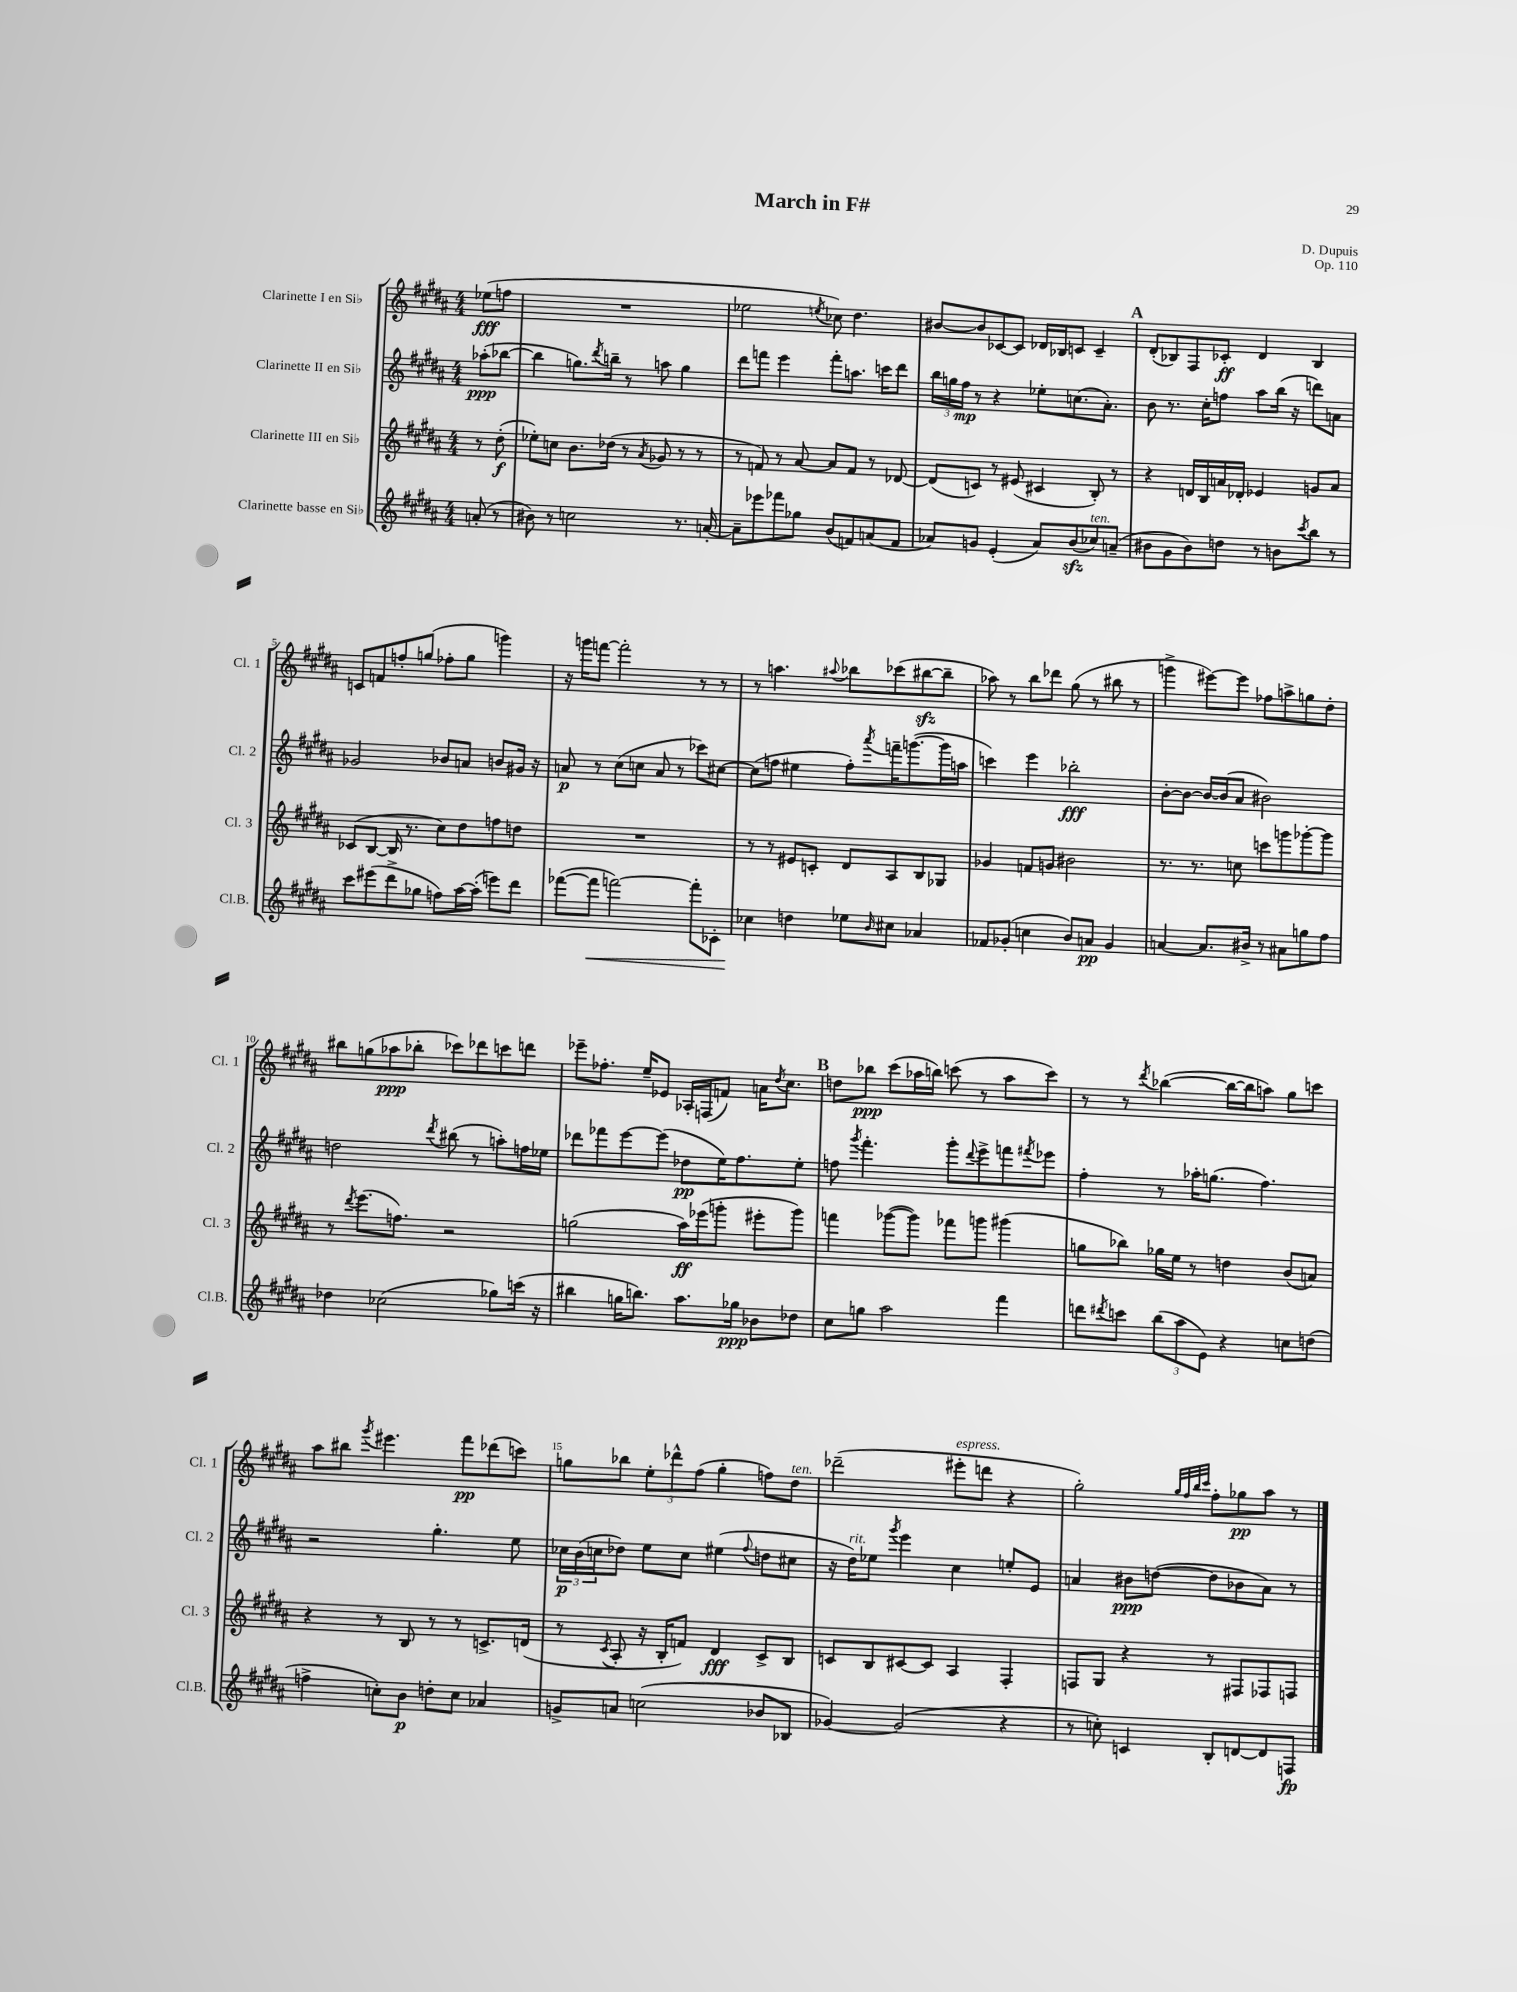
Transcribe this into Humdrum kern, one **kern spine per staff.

**kern	**dynam	**kern	**dynam	**kern	**dynam	**kern	**dynam
*part4	*part4	*part3	*part3	*part2	*part2	*part1	*part1
*staff4	*staff4	*staff3	*staff3	*staff2	*staff2	*staff1	*staff1
*I"Clarinette basse en Si♭	*	*I"Clarinette III en Si♭	*	*I"Clarinette II en Si♭	*	*I"Clarinette I en Si♭	*
*I'Cl.B.	*	*I'Cl. 3	*	*I'Cl. 2	*	*I'Cl. 1	*
*clefG2	*	*clefG2	*	*clefG2	*	*clefG2	*
*k[f#c#g#d#a#]	*	*k[f#c#g#d#a#]	*	*k[f#c#g#d#a#]	*	*k[f#c#g#d#a#]	*
*M4/4	*	*M4/4	*	*M4/4	*	*M4/4	*
=	=	=	=	=	=	=	=
(8an'/	.	8r	.	(8aa-X'\L	ppp	(8ee-X\L	fff
8r	.	(8dd#'\	f	[8bb-X\J	.	8ffn\J	.
=1	=1	=1	=1	=1	=1	=1	=1
8b#X\)	.	8ee-X'\L)	.	4bb-\]	.	1r	.
8r	.	8ccn\J	.	.	.	.	.
2ccn\	.	8.b\L	.	8.ggn\L)	.	.	.
.	.	.	.	8qddd#/	.	.	.
.	.	(16dd-X\Jk	.	16bbn~\Jk	.	.	.
.	.	8r	.	8r	.	.	.
.	.	8qa#/	.	.	.	.	.
.	.	8g-X/	.	8aan\	.	.	.
8.r	.	8r	.	4gg\	.	.	.
.	.	8r	.	.	.	.	.
[16an'/	.	.	.	.	.	.	.
=2	=2	=2	=2	=2	=2	=2	=2
8a~\L]	.	8r	.	8ddd#\L	.	2ee-X\	.
8eee-X\	.	8fn/)	.	8fffn\J	.	.	.
8fff-X\	.	8r	.	4eee\	.	.	.
8gg-X\J	.	[8a#/	.	.	.	.	.
.	.	.	.	.	.	8qeen/	.
(8b/L	.	8a#/L]	.	8fff'\L	.	8cc-X\)	.
8fn/)	.	8f/J	.	8.aan\J	.	4.dd#\	.
(8an/	.	8r	.	.	.	.	.
.	.	.	.	16cccn\KL	.	.	.
8f/J	.	[8d-X/	.	8ddd#\J	.	.	.
=3	=3	=3	=3	=3	=3	=3	=3
8a-X/L)	.	(8d-/L]	.	24bb\LL	.	[8b#X/L	.
.	.	.	.	24ggn\	.	.	.
.	.	.	.	24ff#\JJ	mp	.	.
8gn/J	.	8cn/J)	.	8r	.	8b#/]	.
(4e'/	.	8r	.	4r	.	[8c-X/	.
.	.	(8e#X/	.	.	.	8c-/J]	.
8a-/L)	.	4c#X/	.	8ee-X'\L	.	16d-X/LL	.
.	.	.	.	.	.	16B-X/J	.
(8bzz/	.	.	.	(8.ccn\	.	8cn/J	.
!LO:TX:a:i:t=ten.	!	!	!	!	!	!	!
8cc-X/)	.	8B'/)	.	.	.	4c~/	.
.	.	.	.	8.a#'\J)	.	.	.
(8an~/J	.	8r	.	.	.	.	.
!!LO:REH:place=s1:t=A
=4	=4	=4	=4	=4	=4	=4	=4
8b#X\L	.	4r	.	8b\	.	(8d#'/L	.
8g#\	.	.	.	8.r	.	8B-X/)	.
8b#\)	.	16dn/LL	.	.	.	8F#/	.
.	.	16B/	.	16cc#'\KL	.	.	.
8ddn\J	.	16an/	.	8ffn\J	.	8c-X'/J	ff
.	.	16d-X'/JJ	.	.	.	.	.
8r	.	4e-X/	.	8aa#\L	.	4d#/	.
8bn\L	.	.	.	(16bb\Jk	.	.	.
.	.	.	.	16r	.	.	.
8qccc#/	.	.	.	.	.	.	.
8bb\J	.	8gn/L	.	8dddn\L)	.	4B-/	.
8r	.	8a/J	.	8an\J	.	.	.
!!LO:LB:g=z
=5	=5	=5	=5	=5	=5	=5	=5
8ccc#\L	.	(8c-X/L	.	2g-X/	.	8cn/L	.
(8eee#X\	.	[8B/J	.	.	.	8fn/	.
8ddd#^\	.	16B/]	.	.	.	8ffn'/	.
.	.	8.r	.	.	.	.	.
8gg-X\J	.	.	.	.	.	(8ggn/J	.
8ffn\L)	.	8cc#\L)	.	8b-X/L	.	8ff-X'\L	.
[16aa#\L	.	8dd#\	.	8an/J	.	8gg\J	.
(16aa#'\JJ]	.	.	.	.	.	.	.
8eeen\L)	.	8ffn\	.	8bn/L	.	4gggn\)	.
8ddd#\J	.	8ddn\J	.	16g#X/Jk	.	.	.
.	.	.	.	16r	.	.	.
=6	=6	=6	=6	=6	=6	=6	=6
([8fff-X\L	.	1r	.	8an/	p	16r	.
.	.	.	.	.	.	16gggn\KL	.
!	!LO:HP:b	!	!	!	!	!	!
8fff-\J]	<	.	.	8r	.	[8fffn\J	.
[2fffn\)	.	.	.	(8cc#\L	.	2fff'\]	.
.	.	.	.	8ccn\J	.	.	.
.	.	.	.	8a/	.	.	.
.	.	.	.	8r	.	.	.
8fff'\L]	.	.	.	8ccc-X\L)	.	8r	.
8c-X'\J	.	.	.	[8cc#X\J	.	8r	.
=7	=7	=7	=7	=7	=7	=7	=7
4cc-X\	.	8r	.	(8cc#\L]	.	8r	.
.	.	8r	.	8ffn\J	.	4.aan\	.
4ddn\	[	8e#X/L	.	4ee#X\	.	.	.
.	.	8cn'/J	.	.	.	.	.
.	.	.	.	.	.	8qqaa#X/	.
8ee-X\L	.	8d#/L	.	8ff'\L)	.	8bb-X\L	.
16qqb/	.	.	.	8qaaa#/	.	.	.
8cc#X\J	.	8A#/	.	16fffn~\K	.	(8ccc-X\	.
.	.	.	.	([8.gggn\	.	.	.
4a-X/	.	8B/	.	.	.	[8bb#Xzz\	.
.	.	8G-X/J	.	16ggg\L]	.	8bb#~\J]	.
.	.	.	.	16aan\JJ	.	.	.
=8	=8	=8	=8	=8	=8	=8	=8
8f-X/L	.	4g-X/	.	4cccn\)	.	8aa-X\)	.
(8g-X'/J	.	.	.	.	.	8r	.
4ccn\	.	8fn/L	.	4eee\	.	8bb\L	.
.	.	8gn/J	.	.	.	8ddd-X\J	.
8b/L)	.	2b#X\	.	2bb-X'\	fff	(8gg#\	.
8an/J	pp	.	.	.	.	8r	.
4g-/	.	.	.	.	.	8bb#X\	.
.	.	.	.	.	.	8r	.
=9	=9	=9	=9	=9	=9	=9	=9
[4an/	.	8.r	.	[8b'\L	.	4gggn^\	.
.	.	.	.	8b\J_	.	.	.
.	.	8.r	.	.	.	.	.
8.a/L]	.	.	.	16b/LL_	.	[8eee#X\L)	.
.	.	.	.	(16b/J]	.	.	.
.	.	8ccn\	.	8a#/J	.	8eee#\J]	.
16b#X^/Jk	.	.	.	.	.	.	.
8r	.	8cccn\L	.	2b#X\)	.	8ff-X\L	.
8a#X\L	.	8gggn\	.	.	.	8aan^\	.
8ggn\	.	[8ggg-X'\	.	.	.	8ggn\	.
8ff#\J	.	8ggg-\J]	.	.	.	8dd#'\J	.
!!LO:LB:g=z
=10	=10	=10	=10	=10	=10	=10	=10
4dd-X\	.	8r	.	2ddn\	.	8bb#X\L	.
.	.	8qddd#/	.	.	.	.	.
.	.	(8.eee\L	.	.	.	(8ggn\	.
(2cc-X\	.	.	.	.	.	8aa-X\	ppp
.	.	8.ffn\J)	.	.	.	.	.
.	.	.	.	.	.	8bb-X'\J	.
.	.	.	.	8qddd#/	.	.	.
.	.	2r	.	(8bb#X\	.	8ccc-X\L)	.
.	.	.	.	8r	.	8ddd-X\	.
8gg-X\L)	.	.	.	8aan'\L)	.	8cccn\	.
(16cccn\Jk	.	.	.	16ffn\L	.	8dddn\J	.
16r	.	.	.	16ee-X\JJ	.	.	.
=11	=11	=11	=11	=11	=11	=11	=11
4bb#X\	.	(2ggn\	.	8ddd-X\L	.	8eee-X~\L	.
.	.	.	.	8fff-X\	.	8.ff-X'\J	.
16ggn\KL	.	.	.	[8eee\	.	.	.
8.bbn\J)	.	.	.	.	.	16ee~/KL	.
.	.	.	.	(8eee\J]	.	8e-X/J	.
8.aa#\L	.	16aa#\LL)	ff	8dd-X\L	pp	16A-X'/LL	.
.	.	(16eee-X\J	.	.	.	(16Fn/J	.
.	.	8gggn'\J	.	16ee\K)	.	8fn/J)	.
16gg-X\Jk	ppp	.	.	8.ff#\	.	.	.
8b-X\L	.	8eee#X'\L	.	.	.	16an\KL	.
.	.	.	.	.	.	8qdd#/	.
.	.	.	.	.	.	8.cc#\J	.
8dd-X\J	.	8ggg\J)	.	8ee'\J	.	.	.
!!LO:REH:place=s1:t=B
=12	=12	=12	=12	=12	=12	=12	=12
8cc#\L	.	4fffn\	.	8ffn\	.	8ddn\L	.
.	.	.	.	8qggg#/	.	.	.
8ggn\J	.	.	.	4.fff#'\	.	8bb-X\J	ppp
2aa#\	.	([8ggg-X\L	.	.	.	(8ccc#\L	.
.	.	8ggg-\J])	.	.	.	16aa-X\L	.
.	.	.	.	.	.	16bbn\JJ)	.
.	.	8fff-X\L	.	8ggg#'\L	.	(8cccn\	.
.	.	.	.	8qqddd#/	.	.	.
.	.	8gggn\J	.	8eee^\	.	8r	.
4fff#\	.	(4ggg#X\	.	8fffn\	.	8aa-\L	.
.	.	.	.	8qfff#X/	.	.	.
.	.	.	.	8eee-X\J	.	8ccc\J)	.
=13	=13	=13	=13	=13	=13	=13	=13
8dddn\L	.	8ggn\L	.	4ff#'\	.	8r	.
8qddd#X/	.	.	.	.	.	.	.
8cccn\J	.	8bb-X\J)	.	.	.	8r	.
.	.	.	.	.	.	8qddd#/	.
(12bb\L	.	16gg-X\LL	.	8r	.	([4bb-X\	.
.	.	16ee\JJ	.	.	.	.	.
12aa#\	.	.	.	.	.	.	.
.	.	8r	.	16aa-X'\KL	.	.	.
12e\J)	.	.	.	.	.	.	.
.	.	.	.	(8.ggn\J	.	.	.
4r	.	4ddn\	.	.	.	16bb-\LL_	.
.	.	.	.	.	.	16bb-\J]	.
.	.	.	.	4.ff#\)	.	8aan\J)	.
8ccn\L	.	(8b/L	.	.	.	8gg#\L	.
(8ddn\J	.	8an/J)	.	.	.	8cccn\J	.
!!LO:LB:g=z
=14	=14	=14	=14	=14	=14	=14	=14
4ffn^\	.	4r	.	2r	.	8aa#\L	.
.	.	.	.	.	.	8bb#X\J	.
.	.	.	.	.	.	8qggg#/	.
8ccn'\L)	.	8r	.	.	.	4.eee#X\	.
8b\J	p	8B/	.	.	.	.	.
8ddn'\L	.	8r	.	4.gg#'\	.	.	.
8cc\J	.	8r	.	.	.	8fff#\L	pp
4a-X/	.	8.cn^/L	.	.	.	(8ddd-X\	.
.	.	.	.	8ee\	.	8cccn\J)	.
.	.	(16dn/Jk	.	.	.	.	.
=15	=15	=15	=15	=15	=15	=15	=15
8gn^/L	.	8r	.	24cc-X\LL	p	8ggn\L	.
.	.	.	.	(24b\	.	.	.
.	.	.	.	24ccn\J	.	.	.
.	.	8qc#/	.	.	.	.	.
8an/J	.	8A#'/	.	8dd-X\J)	.	8bb-X\J	.
(2ccn\	.	16r	.	8ee\L	.	12ee'\L	.
.	.	16B'/KL	.	.	.	.	.
.	.	.	.	.	.	12ddd-X^^\	.
.	.	8fn/J)	.	8cc\J	.	.	.
.	.	.	.	.	.	(12ff#\J	.
.	.	4d#/	fff	(4ee#X\	.	4gg'\	.
.	.	.	.	8qqff#/	.	.	.
8b-X/L	.	8c#^/L	.	8ddn\L	.	8ffn\L)	.
!	!	!	!	!	!	!LO:TX:a:i:t=ten.	!
8B-X/J	.	8B/J	.	8cc#X\J	.	8dd#\J	.
=16	=16	=16	=16	=16	=16	=16	=16
[4g-X/)	.	8cn/L	.	16r	.	(2ddd-X~\	.
!	!	!	!	!LO:TX:a:i:t=rit.	!	!	!
.	.	.	.	16dd#\KL)	.	.	.
.	.	8B/	.	8ee-X\J	.	.	.
.	.	.	.	8qggg#/	.	.	.
(2g-/]	.	[8c#X/	.	4eee\	.	.	.
.	.	8c#/J]	.	.	.	.	.
!	!	!	!	!	!	!LO:TX:a:i:t=espress.	!
.	.	4A#/	.	4cc#\	.	8eee#X'\L	.
.	.	.	.	.	.	8dddn\J	.
4r	.	4F#'/	.	8een'/L	.	4r	.
.	.	.	.	8e/J	.	.	.
=17	=17	=17	=17	=17	=17	=17	=17
8r	.	8Fn/L	.	4an/	.	2gg#'\)	.
8ccn'\)	.	8G#/J	.	.	.	.	.
4cn/	.	4r	.	8b#X\L	ppp	.	.
.	.	.	.	([8ddn\J	.	.	.
.	.	.	.	.	.	32qqgg#/LLL	.
.	.	.	.	.	.	32qqff#/	.
.	.	.	.	.	.	32qqbb/	.
.	.	.	.	.	.	32qqccc#/JJJ	.
8B'/L	.	8r	.	8dd\L]	.	8ff#'\L	.
[8dn/	.	8F#X/L	.	8b-X\	.	8gg-X\	pp
8d/]	.	8F-X/	.	8a\J)	.	8aa#\J	.
8Fn/J	fp	8Fn/J	.	8r	.	8r	.
==	==	==	==	==	==	==	==
*-	*-	*-	*-	*-	*-	*-	*-
